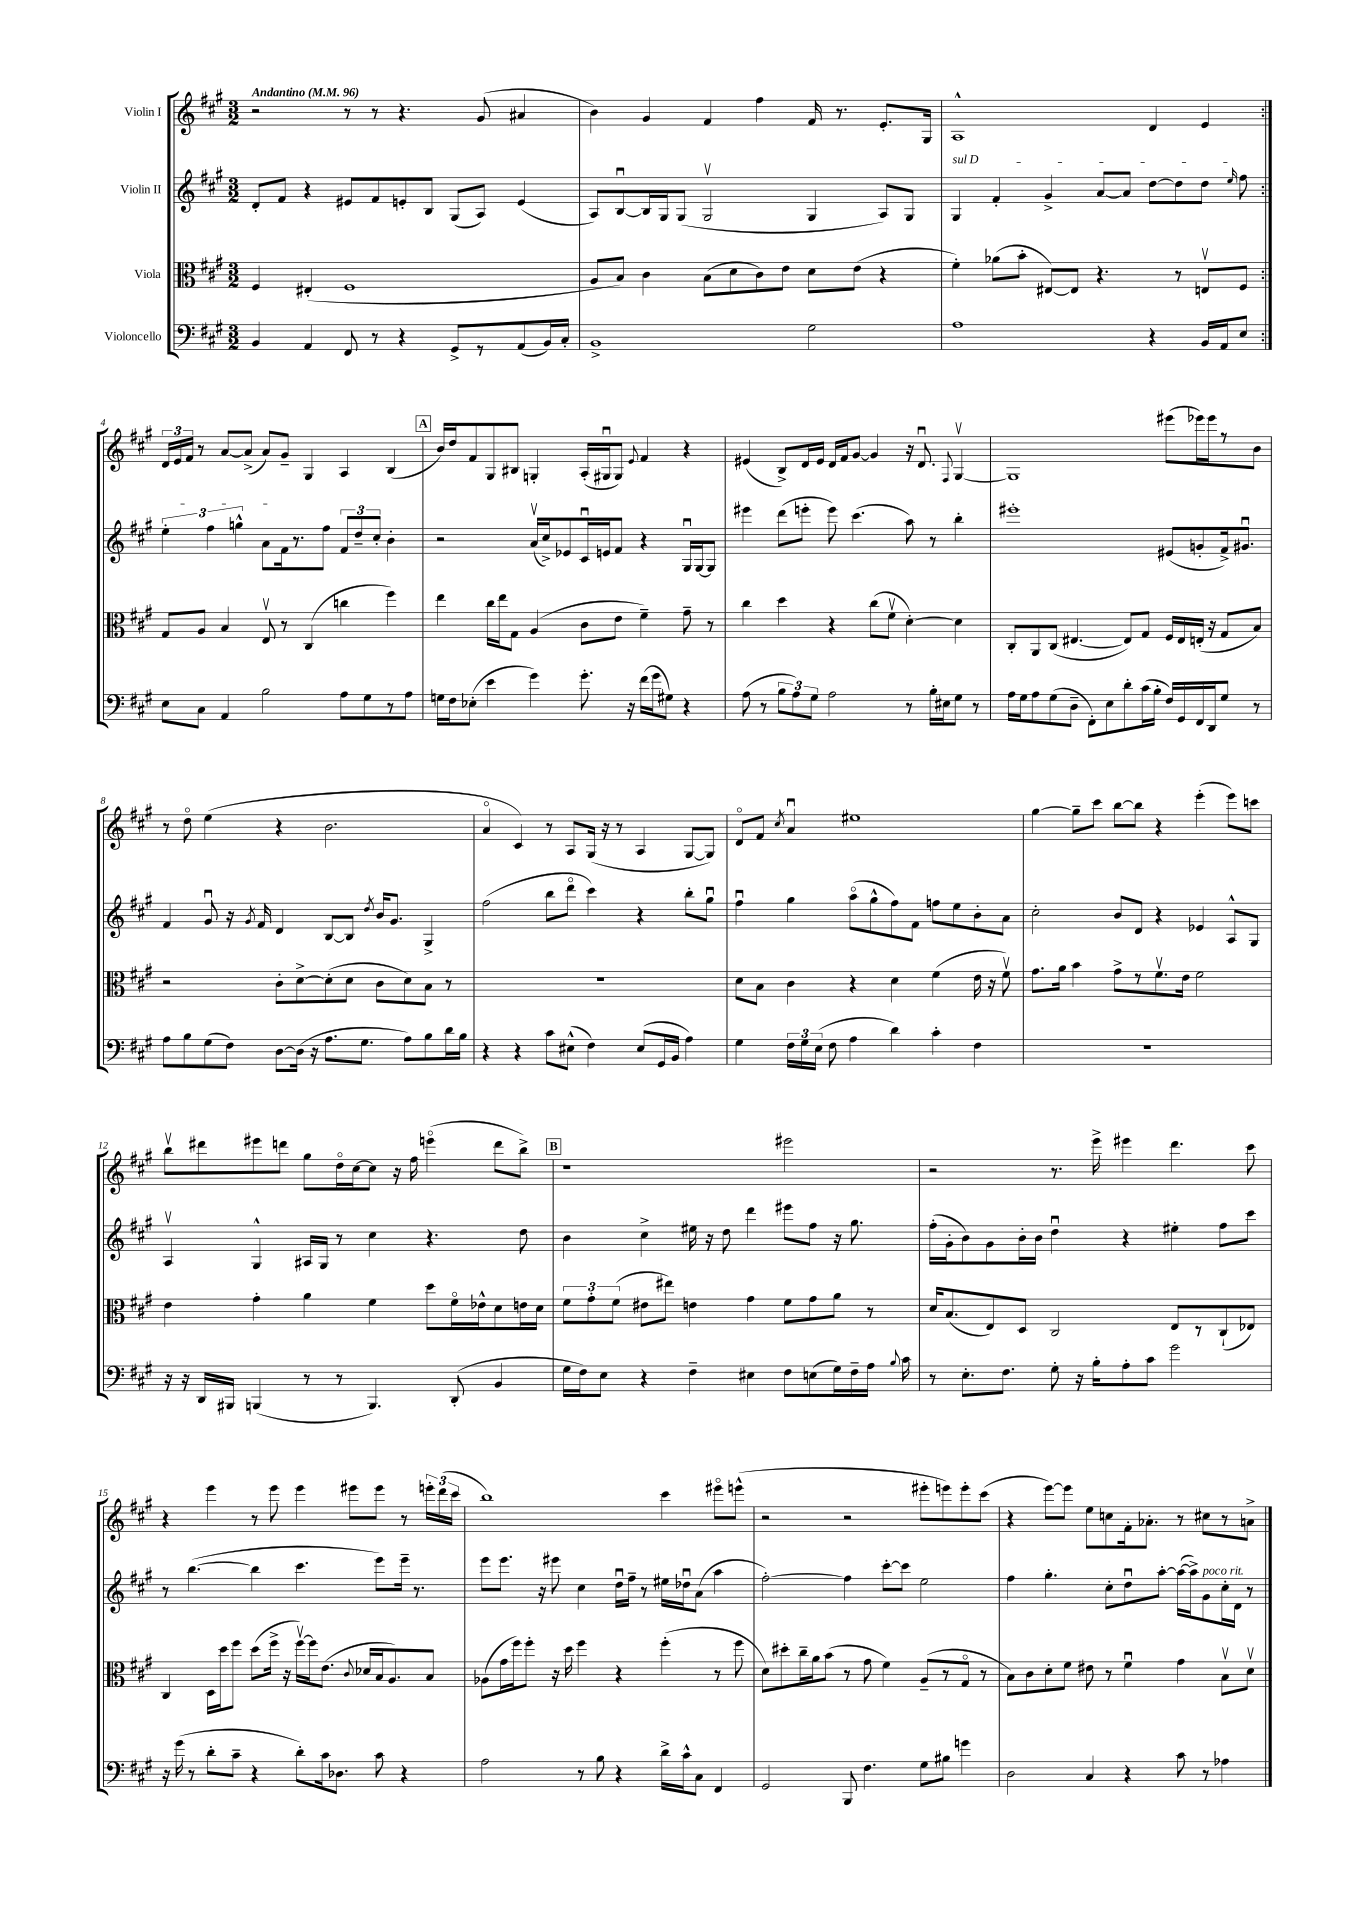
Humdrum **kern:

**kern	**kern	**kern	**kern
*staff4	*staff3	*staff2	*staff1
*clefF4	*clefC3	*clefG2	*clefG2
*k[f#c#g#]	*k[f#c#g#]	*k[f#c#g#]	*k[f#c#g#]
*M3/2	*M3/2	*M3/2	*M3/2
*MM96	*MM96	*MM96	*MM96
4BB	4F#	8d'	2r
.	.	8f#	.
4AA	(4E#'	4r	.
8FF#	1F#	8e#	8r
8r	.	8f#	8r
4r	.	8e'	4.r
.	.	8B	.
8GG#^	.	(8G#	.
8r	.	8A)	(8g#
(8AA	.	(4e	4a#
16BB)	.	.	.
16C#'	.	.	.
=	=	=	=
1BB^	8A	8A)	4b)
.	8B)	[8Bu	.
.	4c#	16B]	4g#
.	.	16G#	.
.	.	(8G#	.
.	(8B	2G#v	4f#
.	8d	.	.
.	8c#)	.	4ff#
.	8e	.	.
2G#	8d	4G#	16f#
.	.	.	8.r
.	(8e	.	.
.	4r	8A)	8.e'
.	.	8G#	.
.	.	.	16G#
=	=	=	=
1A	4f#')	4G#	1A^^
.	(8a-	4f#'	.
.	8b'	.	.
.	[8E#)	4g#^	.
.	8E#]	.	.
.	4.r	[8a	.
.	.	8a]	.
4r	.	[8dd	4d
.	8r	8dd]	.
16BB	8Ev	8dd	4e
16AA	.	.	.
.	.	16qqee	.
8E	8F#	8ff#	.
=:|!	=:|!	=:|!	=:|!
8E	8G#	6ee'	24d
.	.	.	24e
.	.	.	24f#
8C#	8A	.	8r
.	.	6ff#	.
4AA	4B	.	[8a
.	.	6gg^^	.
.	.	.	(8a^]
2B	8Ev	8a	8a)
.	8r	16f#	8g#~
.	.	8.r	.
.	(4C#	.	4G#
.	.	8ff#	.
8A	4cc	12f#	4A
.	.	12dd~	.
8G#	.	.	.
.	.	12cc#'	.
8r	4ff#)	4b'	(4B
8A	.	.	.
=	=	=	=
16G	4ee	2r	16b)
16F#	.	.	16dd
(8E-'	.	.	8f#
4e	16cc#	.	8G#
.	16ee	.	.
.	8G#	.	8B#
4g#)	(4A	(16av	4G'
.	.	16cc#^)	.
.	.	8e-	.
8.g#'	8c#	16c#u	(16A'
.	.	16e	16G#u
.	8e	8f#	8G#)
16r	.	.	.
.	.	.	8qqe
(16f#	4f#~)	4r	4f#
16g#	.	.	.
8G#)	.	.	.
4r	8g#~	16G#u	4r
.	.	[16G#	.
.	8r	8G#]	.
=	=	=	=
(8A	4cc#	4eee#	(4e#
8r	.	.	.
12B	4dd	(8ddd	8B^)
12A)	.	.	.
.	.	8eee'	16d
12G#	.	.	.
.	.	.	16e#
2A	4r	8eee)	16d
.	.	.	16f#
.	.	(4.ccc#	[8g#
.	(8cc#	.	4g#]
.	8f#v	.	.
8r	[4d')	8aa)	16r
.	.	.	8.du
16B'	.	8r	.
16E#	.	.	.
.	.	.	8qqF#
8G#	4d]	4bb'	[4G#v
8r	.	.	.
=	=	=	=
16A	8C#'	1eee#'	1G#]
16G#	.	.	.
8A	8AA	.	.
(8G#	(8C#	.	.
8D~	[4.E#	.	.
8FF#')	.	.	.
8E	.	.	.
8d'	8E#])	.	.
(16c#	8G#	.	.
16B'	.	.	.
16F#)	16F#	(8e#	(8eee#
16GG#	16E#	.	.
16FF#	(16E'	8g'	16eee-)
16DD	16r	.	16eee-
8G#	8G#	16f#^)	8r
.	.	8.g#u	.
8r	8B)	.	8b
=	=	=	=
8A	2r	4f#	8r
8B	.	.	8ddo
(8G#	.	8g#u	(4ee
8F#)	.	16r	.
.	.	8qg#	.
.	.	16f#	.
[8D	8c#'	4d	4r
(16D]	[8d^	.	.
16r	.	.	.
8.A	(8d']	[8B	2.b
.	8d	8B]	.
8.G#	.	.	.
.	.	8qdd	.
.	8c#	16b	.
.	.	8.g#	.
8A)	8d)	.	.
8B	8B	4G#^	.
16d	8r	.	.
16B	.	.	.
=	=	=	=
4r	1.r	(2ff#	4ao
4r	.	.	4c#)
8c#	.	8bb	8r
(8E#^^	.	8dddo	8A
4F#)	.	4ccc#)	(16G#
.	.	.	16r
.	.	.	8r
(8E#	.	4r	4A
16GG#	.	.	.
16BB	.	.	.
4A)	.	8bb'	[8G#
.	.	8gg#u	8G#])
=	=	=	=
4G#	8d	4ff#u	8do
.	8B	.	8f#
.	.	.	8qcc#
24F#	4c#	4gg#	4au
24G#	.	.	.
(24E	.	.	.
8F#	.	.	.
4A	4r	(8aao	1ee#
.	.	8gg#^^	.
4d)	4d	8ff#)	.
.	.	8f#	.
4c#'	(4f#	8ff	.
.	.	8ee	.
4F#	16e	8b'	.
.	16r	.	.
.	8f#v)	8a	.
=	=	=	=
1.r	8.g#	2cc#'	[4gg#
.	16a	.	.
.	4b	.	8gg#~]
.	.	.	8ccc#
.	8g#^	8b	[8bb
.	8r	8d	8bb]
.	8.f#v	4r	4r
.	16e	.	.
.	2f#	4e-	(4eee'
.	.	8A^^	8eee)
.	.	8G#	8ccc
=	=	=	=
16r	4e	4Av	8bbv
16r	.	.	.
16DD	.	.	8ddd#
16BBB#	.	.	.
(4BBB	4g#'	4G#^^	8eee#
.	.	.	8ddd
8r	4a	16A#	8gg#
.	.	16G#	.
8r	.	8r	16ddo
.	.	.	[16cc#
4.BBB)	4f#	4cc#	8cc#]
.	.	.	16r
.	.	.	16ff#
.	8dd	4.r	(4eeeo
(8DD'	16f#o	.	.
.	16e-^^	.	.
4BB	8d	.	8ddd
.	16e	8dd	8bb^)
.	16d	.	.
=	=	=	=
16G#	12f#	4b	1r
16F#)	.	.	.
.	12g#'	.	.
8E	.	.	.
.	(12f#	.	.
4r	8e#	4cc#^	.
.	8ee#)	.	.
4F#~	4e	16ee#	.
.	.	16r	.
.	.	8dd	.
4E#	4g#	4ddd	.
8F#	8f#	8eee#	2eee#
(8E	8g#	8ff#	.
16G#)	8a	16r	.
16F#~	.	8.gg#	.
16A	8r	.	.
8qqB	.	.	.
16c#	.	.	.
=	=	=	=
8r	16d	(16ff#'	2r
.	(8.B	16g#'	.
8.E'	.	8b)	.
.	8E)	8g#	.
8.F#	.	.	.
.	8D	16b'	.
.	.	16b	.
8G#'	2C#	4ddu	8.r
16r	.	.	.
16B'	.	.	16eee^
8A'	.	4r	4eee#
8c#	.	.	.
2g#	8E	4ee#'	4.ddd
.	8r	.	.
.	(8C#`	8ff#	.
.	8E-)	8ccc#	8ccc#
=	=	=	=
16r	4C#	8r	4r
(16g#	.	.	.
8r	.	([4.bb	.
8d'	16D	.	4eee
.	16dd	.	.
8c#~	8ff#	.	.
4r	(8dd	4bb]	8r
.	16ff#^	.	8eee
.	16r	.	.
8d')	[16ff#v)	4.ccc#	4eee
.	16ff#]	.	.
16c#	(8.e	.	.
8.D-	.	.	.
.	.	.	8eee#
.	8qqc#	.	.
.	16d-	.	.
8c#	16B	8eee)	8eee#
.	8.A)	.	.
4r	.	16eee~	8r
.	.	8.r	.
.	8B	.	24eee'
.	.	.	(24ddd
.	.	.	24ccc#
=	=	=	=
2A	(8A-	8eee	1bb)
.	16g#	8.eee	.
.	16ff#)	.	.
.	8ff#'	.	.
.	.	16r	.
.	16r	8eee#	.
.	16dd	.	.
8r	4ff#	4cc#	.
8B	.	.	.
4r	4r	16ddu	.
.	.	16ff#~	.
.	.	8r	.
16d^	(4ff#'	16ee#	4ccc#
16c#^^	.	16dd-u	.
8C#	.	(8a	.
4FF#	8r	4aa	8eee#o
.	8ff#	.	(8eee^^
=	=	=	=
2GG#	8d)	[2ff#')	2r
.	8dd#'	.	.
.	16cc#~	.	.
.	16a	.	.
.	(8b	.	.
8BBB	8r	4ff#]	2r
4.F#	8g#	.	.
.	4f#)	[8ccc#'	.
.	.	8ccc#]	.
8G#	(8A~	2ee	8eee#'
8B#	8r	.	8eee)
4g	8G#o	.	8eee'
.	8r	.	(8ccc#
=	=	=	=
2D	8B)	4ff#	4r
.	8c#	.	.
.	8d'	4.gg#'	[8eee)
.	8f#	.	8eee]
4C#	8e#	.	8ee
.	8r	8cc#'	8cc
4r	4f#u	8ddu	16f#'
.	.	.	8.a-'
.	.	[8aa'	.
8c#	4g#	(16aa_	8r
.	.	16aa^])	.
8r	.	8g#	8cc#
4A-	8Bv	16cc#'	8r
.	.	16d	.
.	8dv	8r	8a^
==	==	==	==
*-	*-	*-	*-
